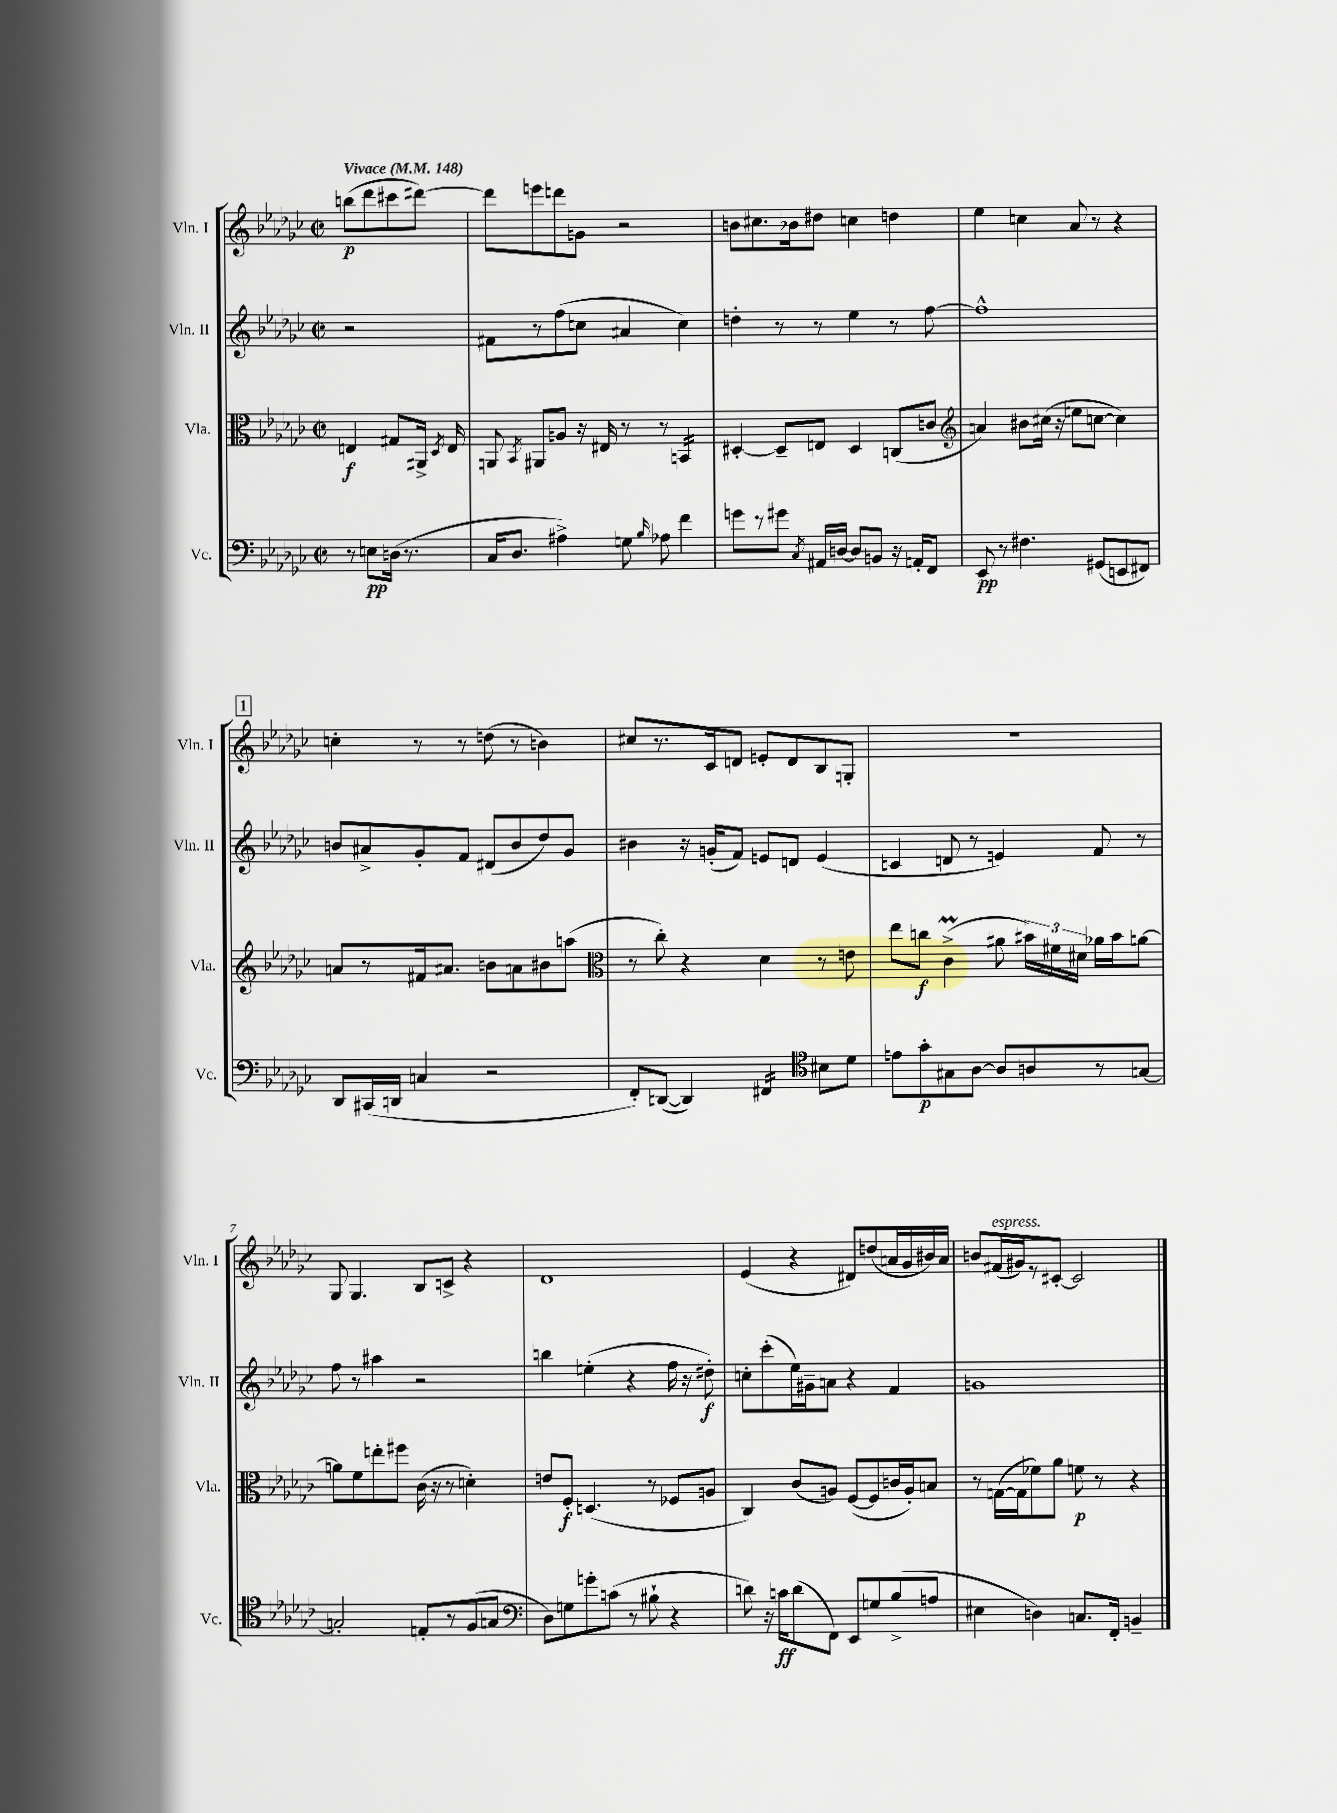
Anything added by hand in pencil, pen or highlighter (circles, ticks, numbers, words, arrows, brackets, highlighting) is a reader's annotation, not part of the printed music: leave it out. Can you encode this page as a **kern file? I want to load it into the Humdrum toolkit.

**kern	**kern	**kern	**kern
*staff4	*staff3	*staff2	*staff1
*clefF4	*clefC3	*clefG2	*clefG2
*k[b-e-a-d-g-c-]	*k[b-e-a-d-g-c-]	*k[b-e-a-d-g-c-]	*k[b-e-a-d-g-c-]
*M2/2	*M2/2	*M2/2	*M2/2
*met(c|)	*met(c|)	*met(c|)	*met(c|)
*MM148	*MM148	*MM148	*MM148
8r	4E/	2r	(8bb\L
8E\L	.	.	8ddd-\
(16D\Jk	8G#/L	.	8ccc#\
8.r	.	.	.
.	16AA#^/Jk	.	[8ddd#\J)
.	8qD-/	.	.
.	16E/	.	.
=	=	=	=
16C-/LK	8AA/	8f#\L	8ddd#\]L
8.D-/J	.	.	.
.	8qBB-/	.	.
.	8AA#/L	8r	8eee\
4A#^\)	8A/J	(8ff\	8ddd\
.	16r	8cc\J	8g\J
.	16E#/	.	.
8G\	8r	4a#/	2r
16qqB-/	.	.	.
8A-\	8r	.	.
4f\	4BB/	4cc\)	.
=	=	=	=
8g\L	[4D#'/	4dd'\	8b\L
8r	.	.	8.cc#\
8g#\J	8D#~/]L	8r	.
.	.	.	16b-\k
8qC-/	.	.	.
16AA#/LL	8E/J	8r	8dd#\J
[16D/JJ	.	.	.
8D/]L	4D#/	4ee-\	4cc\
8BB/J	.	.	.
16r	(8C/L	8r	4dd\
16AA'/LK	.	.	.
8FF/J	8c/J	[8ff\	.
=	=	=	=
*	*clefG2	*	*
8EE-/	4a/)	1ff^^]	4ee-\
8r	.	.	.
4.F#\	8b#\L	.	4cc\
.	(16cc#\Jk	.	.
.	16r	.	.
.	8ee\L	.	8a-/
(8GG#/L	[8cc\J	.	8r
8EE/	4cc\])	.	4r
8FF#/J)	.	.	.
=	=	=	=
8DD-/L	8a/L	8b/L	4cc'\
(16CC#/L	8r	8a#^/	.
16DD/JJ	.	.	.
4C/	16f#/k	8g-'/	8r
.	8.a#/J	.	.
.	.	8f/J	8r
2r	8b\L	(8d#/L	(8dd\
.	8a\	8b/	8r
.	8b#\	8dd-/)	4b\)
.	(8aa\J	8g-/J	.
=	=	=	=
*	*clefC3	*	*
8FF'/L)	8r	4b#\	8cc#/L
([8DD/J	8cc-'\)	.	8.r
4DD/])	4r	16r	.
.	.	(16g'/LK	16c-/k
.	.	8f/J)	8d/J
*clefC4	*	*	*
4FF#/	4d-\	8e/L	8e'/L
.	.	8d/J	8d/
8B#\L	8r	(4e/	8B-/
8d-\J	8e\	.	8G'/J
=	=	=	=
8e\L	8ee-\L	4c/	1r
8g-'\	8cc\J	.	.
8G#\	(4c-^\	8d/	.
[8A-\J	.	8r	.
8A-/]L	8a#\	4e/)	.
8A/	24b#\LL)	.	.
.	24f#\	.	.
.	24d#\JJ	.	.
8r	16a-\LL	8f/	.
.	16b#\J	.	.
[8G/J	[8a\J	8r	.
=	=	=	=
2G'/]	8a\]L	8ff\	8G-/
.	8f\	8r	4.G-/
.	8ee'\	4aa#\	.
.	8ff#\J	.	.
8E'/L	(16c-\	2r	8B-/L
.	16r	.	.
8r	8r	.	8c^/J
(8F/	4d'\)	.	4r
8G/J	.	.	.
=	=	=	=
*clefF4	*	*	*
8D-\L)	8e/L	4bb\	1d-
8G\	8F'/J	.	.
8g'\	(4.D/	(4ee'\	.
(8c\J	.	.	.
8r	.	4r	.
8B#`\	8r	.	.
4r	8F-/L	16ff\	.
.	.	16r	.
.	8A/J	8dd#'\)	.
=	=	=	=
8d\)	4C-/)	8cc'\L	(4e-/
16r	.	(8ccc-'\	.
16c\LK	.	.	.
(8d\	(8c-/L	16ee-\L)	4r
.	.	16g#~\J	.
8FF\J)	8A/J)	8a\J	.
8EE-/L	([8F/L	4r	8d#/L)
8G/	8F/]	.	(8dd/
(8B-^/	16c/L	4f/	16a/L
.	16A'/J)	.	16g-/
8A/J	8B/J	.	16b#/)
.	.	.	16a/JJ
=	=	=	=
4E#\	8r	1g	8b/L
.	([16G\LL	.	(16f#/L
.	16G\]J	.	16g#/J)
4D\)	8f-\)	.	8r
.	8a-\J	.	[8c#'/J
8.C/L	8f\	.	2c#/]
.	8r	.	.
16FF'/Jk	.	.	.
4BB~/	4r	.	.
==	==	==	==
*-	*-	*-	*-
